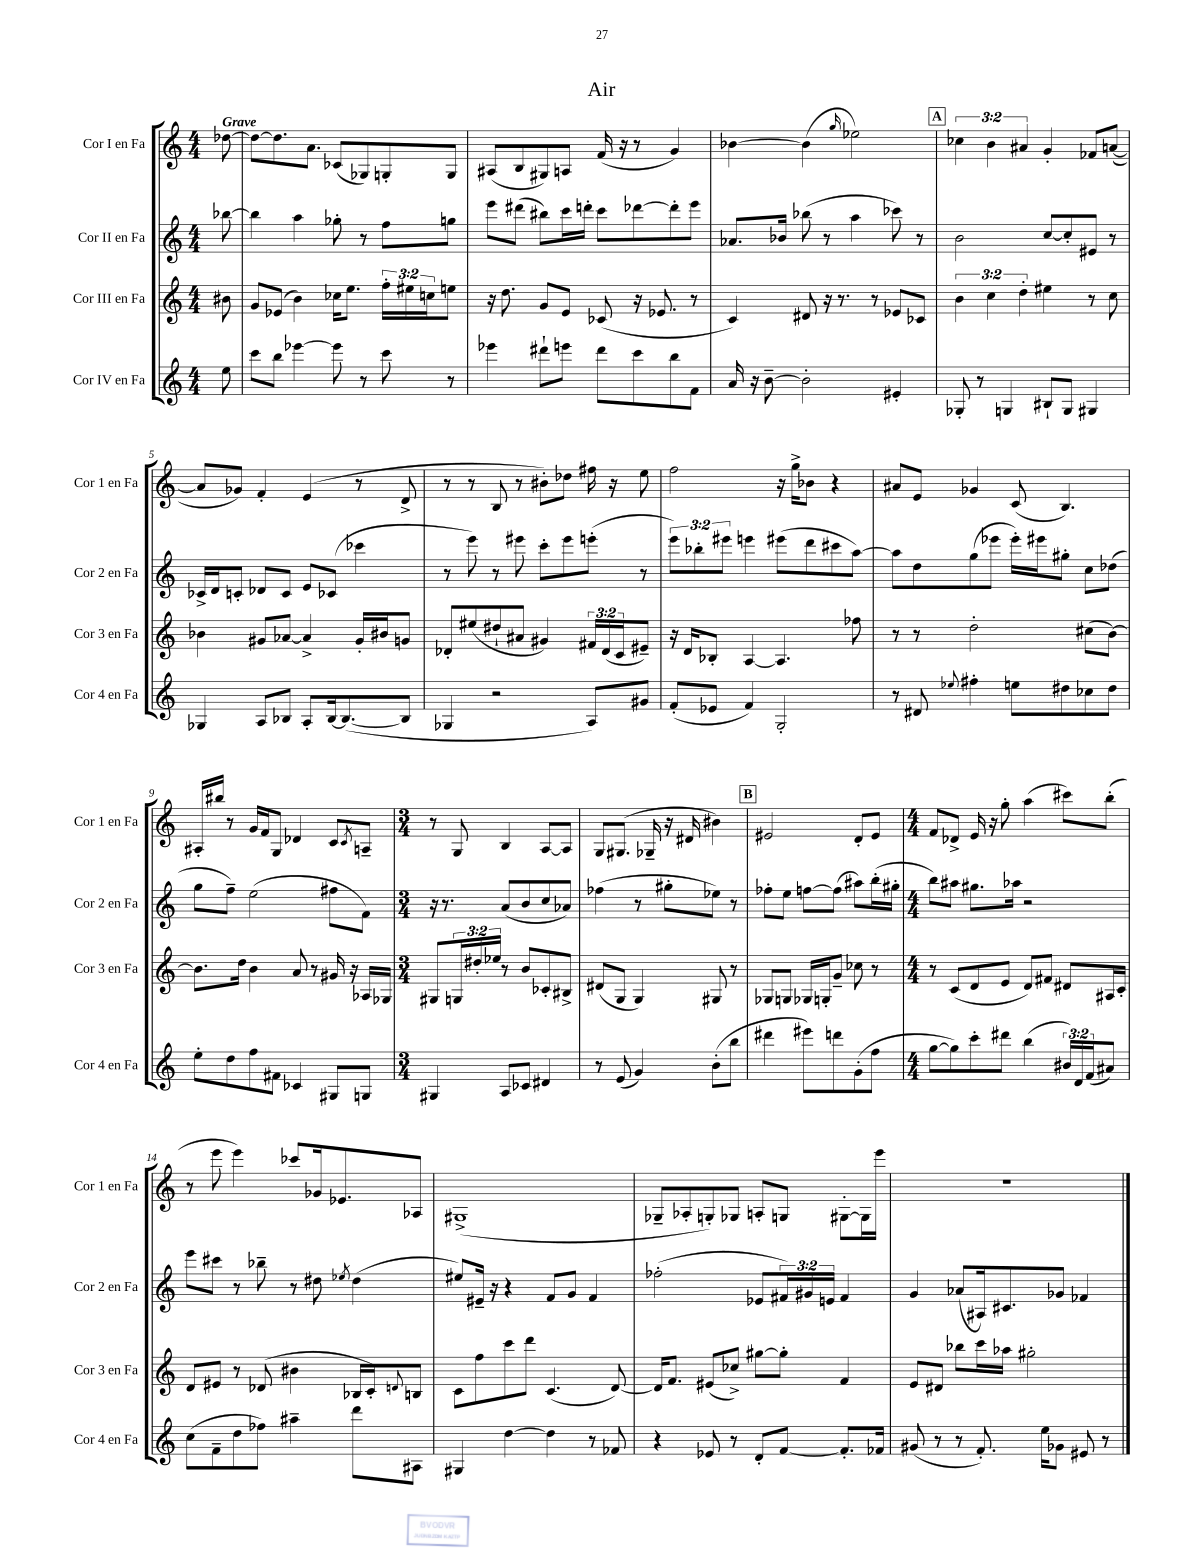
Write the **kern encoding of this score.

**kern	**kern	**kern	**kern
*staff4	*staff3	*staff2	*staff1
*clefG2	*clefG2	*clefG2	*clefG2
*k[]	*k[]	*k[]	*k[]
*M4/4	*M4/4	*M4/4	*M4/4
8ee\	8b#\	[8bb-\	[8dd-\
=	=	=	=
8ccc\L	8g/L	4bb-\]	8dd-\_L
8bb\J	(8e-/J	.	8.dd-\]
[4eee-\	4b\)	4aa\	.
.	.	.	8.a\J
8eee-\]	16cc-\LK	8gg-'\	(8c-/L
.	8.ee\J	.	.
8r	.	8r	8G-/)
8ccc\	24ff'\LL	8ff\L	8G'/
.	24ee#\	.	.
.	24cc\J	.	.
8r	8ee\J	8gg\J	8G/J
=	=	=	=
4eee-\	16r	8eee\L	(8A#/L
.	8.dd\	.	.
.	.	(8ddd#\J	8B/
8ddd#`\L	8g/L	8bb#\L)	8G#/)
8eee\J	8e/J	16ccc\L	8A/J
.	.	16ddd'\JJ	.
8ddd#\L	(8c-/	8ccc\L	(16f/
.	.	.	16r
8ccc\	16r	[8ddd-\	8r
.	8.e-/	.	.
8bb\	.	8ddd-'\]	4g/)
8f\J	8r	8eee\J	.
=	=	=	=
16a/	4c/)	8.a-/L	[4b-\
16r	.	.	.
[8b~\	.	.	.
.	.	16b-/Jk	.
2b'\]	8d#/	(8bb-\	(4b-\]
.	16r	8r	.
.	8.r	.	.
.	.	.	16qqgg/
.	.	4aa\	2ee-\)
.	8r	.	.
4e#'/	8e-/L	8ccc-\)	.
.	8c-/J	8r	.
=	=	=	=
8G-'/	6b\	2b\	6cc-\
8r	.	.	.
.	6cc\	.	6b\
4G/	.	.	.
.	6dd'\	.	6a#/
8B#`/L	4ee#\	[8cc/L	4g'/
8G/J	.	8cc'/]	.
4G#/	8r	8e#/J	8f-/L
.	8cc\	8r	([8a/J
=	=	=	=
4G-/	4b-\	16c-^/LL	8a/]L
.	.	16d/J	.
.	.	8c'/J	8g-/J)
8A/L	8g#/L	8d-/L	4f'/
8B-/J	[8a-/J	8c/J	.
8A'/L	4a-^/]	8e/L	(4e/
[16B-/k	.	(8c-/J	.
(8.B-/_	.	.	.
.	16g#'/LL	4ccc-\	8r
.	16b#/J	.	.
8B-/]J	8g/J	.	8d^/
=	=	=	=
4G-/	8d-'/L	8r	8r
.	(8ee#/	8eee\)	8r
2r	8dd#`/	8r	8B/
.	8a#/J	8eee#\	8r
.	4g#/)	8ccc'\L	8b#'\L)
.	.	8eee#\	8dd-\J
8A/L)	24f#/LL	(8eee'\J	16ff#\
.	(24d-/	.	.
.	.	.	16r
.	24c/J	.	.
8g#/J	8e#~/J)	8r	8ee\
=	=	=	=
(8f'/L	16r	12eee\L)	2ff\
.	16d/LK	.	.
.	.	12bb-'\	.
8e-/J	8B-'/J	.	.
.	.	12eee#\J	.
4f/)	[4A/	4eee\	.
2G'/	4.A/]	(8eee#\L	16r
.	.	.	16gg^\LK
.	.	8ddd\	8b-\J
.	.	8ccc#\	4r
.	8ff-\	[8aa\J)	.
=	=	=	=
8r	8r	8aa\]L	8a#/L
8d#/	8r	8dd\	8e/J
8qqee-/	.	.	.
4ff#'\	2dd'\	(8gg\	4g-/
.	.	8eee-\J	.
8ee\L	.	16eee-'\LL)	(8c/
.	.	16eee#\J	.
8dd#\	.	8gg#'\J	4.B/)
8cc-\	(8cc#\L	8cc\L	.
8dd#\J	[8b\J)	(8dd-\J	.
=	=	=	=
8ee'\L	8.b\]L	8gg\L	16A#'/LL
.	.	.	16bb#/JJ
8dd\	.	8ff~\J)	8r
.	16dd\Jk	.	.
8ff\	4b\	(2ee\	16g/LL
.	.	.	16f/J
8f#\J	.	.	8G/J
4c-/	8a/	.	4d-/
.	8r	.	.
8G#/L	16g#/	8ff#\L	8c/L
.	16r	.	.
.	.	.	8qc/
8G/J	16A-/LL	8f\J)	8A~/J
.	16G-/JJ	.	.
=	=	=	=
*M3/4	*M3/4	*M3/4	*M3/4
4G#/	8G#/L	16r	8r
.	.	8.r	.
.	24G/L	.	8G/
.	24dd#'/	.	.
.	24ee-/JJ	.	.
8A/L	8r	(8a/L	4B/
8c-/J	8b/L	8b/	.
4d#/	8c-'/	8cc/	[8A/L
.	8B#^/J	8a-/J)	8A/]J
=	=	=	=
8r	(8d#/L	(4ff-\	8G/L
(8e/	8G/J	.	(8.G#/J
4g/)	4G/)	8r	.
.	.	.	16G-~/
.	.	8gg#'\L	16r
.	.	.	16d#/
(8b'\L	8G#/	8ee-\J)	4b#\)
8bb\J	8r	8r	.
=	=	=	=
4ddd#\	8G-/L	8ff-'\L	2e#/
.	8G/J	8ee\J	.
8eee#\L)	16G-/LL	[8ff\L	.
.	16G'/J	.	.
8ddd\	8g~/J	(8ff\]J	.
(8g'\	8cc-\	8aa#\L)	8d'/L
8ff\J	8r	(16bb'\L	8e#/J
.	.	16gg#'\JJ	.
=	=	=	=
*M4/4	*M4/4	*M4/4	*M4/4
[8gg\L	8r	8bb\L)	8f/L
8gg\])	(8c/L	8aa#\J	8d-^/J
8ccc'\	8d/	8.gg#\L	16e/
.	.	.	16r
8ddd#\J	8e/J	.	8gg'\
.	.	16aa-\Jk	.
(4bb\	8d/L)	2r	(4aa\
.	8f#/J	.	.
24b#/LL)	8d#/L	.	8ccc#\L)
24d/	.	.	.
(24f/J	.	.	.
8a#/J)	16A#/L	.	(8bb'\J
.	16c'/JJ	.	.
=	=	=	=
(8cc\L	8d/L	8eee\L	8r
8f~\	8e#/J	8ccc#\J	8eee\
8dd\	8r	8r	4eee\)
8ff-\J)	(8d-/	8bb-~\	.
4aa#~\	4b#\	8r	8ccc-/L
.	.	8dd#\	16g-/k
.	.	.	8.e-/
.	.	8qee-/	.
8ddd\L	16B-/LL	(4dd#\	.
.	16c'/J)	.	.
.	8qqd/	.	.
8A#\J	8B/J	.	8A-/J
=	=	=	=
4G#/	8c\L	8ee#/L)	(1G#^
.	8ff\	16e#~/Jk	.
.	.	16r	.
[4dd\	8ccc\	4r	.
.	8ddd\J	.	.
4dd\]	(4.c/	8f/L	.
.	.	8g/J	.
8r	.	4f/	.
8f-/	[8d/)	.	.
=	=	=	=
4r	16d/]LK	(2ff-'\	8G-~/L
.	8.f/J	.	.
.	.	.	8A-'/
8e-/	(8e#/L	.	8G'/)
8r	8cc-^/J)	.	8G-/J
8d'/L	[8gg#\L	8e-/L	8A'/L
[8f/J	8gg#'\]J	24f#/L)	8G/J
.	.	24g#/	.
.	.	24e/JJ	.
8.f'/]L	4f/	4f#/	[8G#'\L
.	.	.	16G#\]L
16f-/Jk	.	.	16eee\JJ
=	=	=	=
(8g#/	8e/L	4g/	1r
8r	8d#/J	.	.
8r	8bb-\L	(8a-/L	.
8.f'/)	16ccc\L	16A#/k)	.
.	16aa-\JJ	8.c#/	.
.	2gg#'\	.	.
16ee\LK	.	.	.
8g-\J	.	8g-/J	.
8e#/	.	4f-/	.
8r	.	.	.
==	==	==	==
*-	*-	*-	*-
